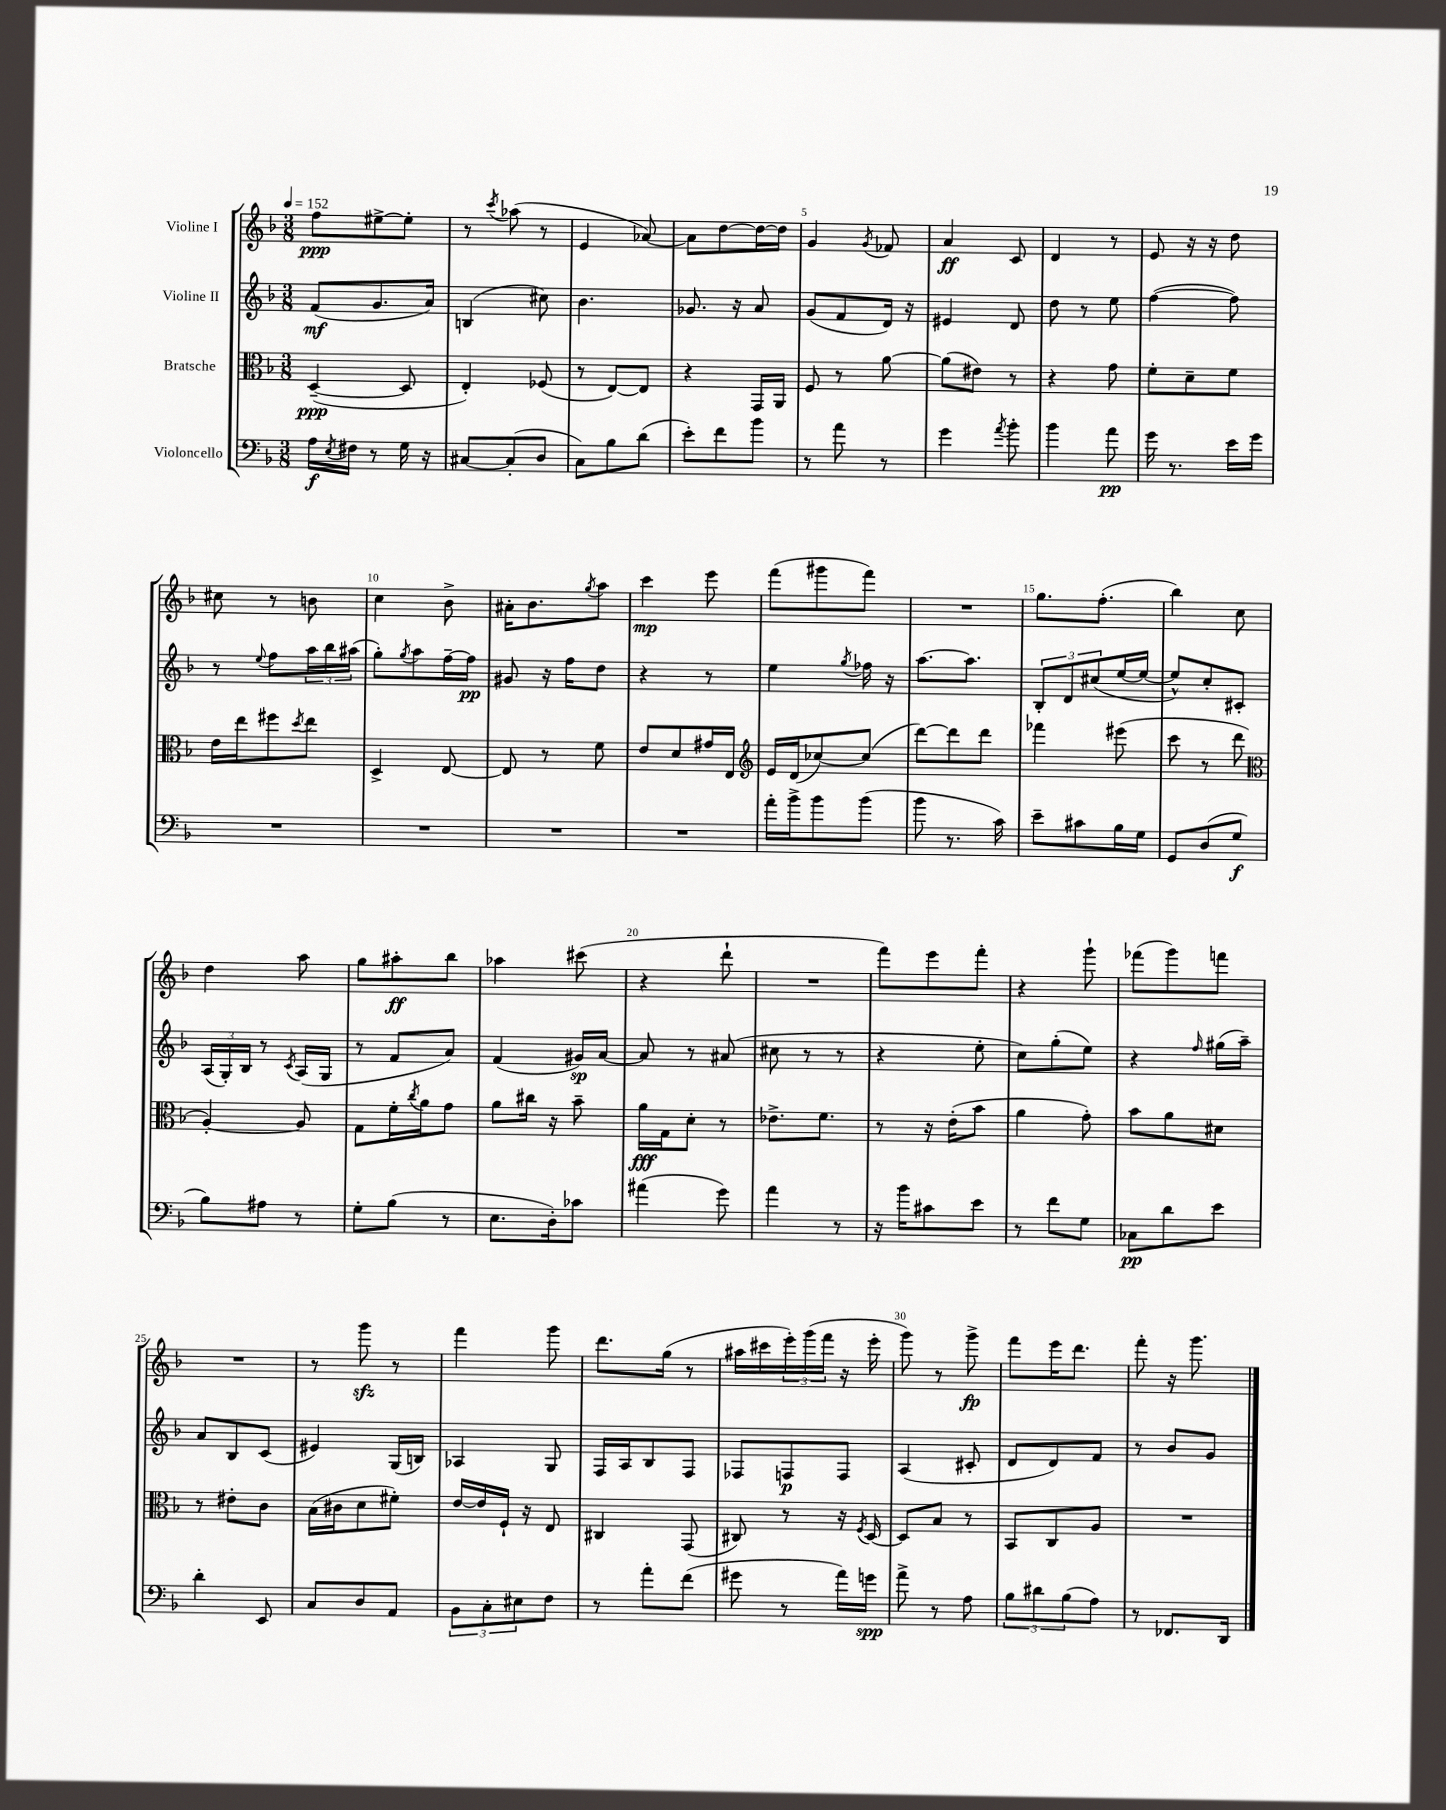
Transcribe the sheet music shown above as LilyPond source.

<<
\new StaffGroup <<
\new Staff = "s0" \with { instrumentName = "Violine I" } {
    \clef treble \key f \major \numericTimeSignature \time 3/8 \tempo 4 = 152
    f''8\ppp eis''8~-> eis''8-. |
    r8 \acciaccatura { c'''8 } aes''8( r8 |
    e'4 aes'8~) |
    aes'8 d''8~ d''16~ d''16 |
    g'4 \acciaccatura { g'8 } fes'8 |
    a'4\ff c'8 |
    d'4 r8 |
    e'8 r16 r16 d''8 |
    cis''8 r8 b'8 |
    c''4 bes'8-> |
    ais'16-. bes'8. \acciaccatura { g''8 } a''8 |
    c'''4\mp e'''8 |
    f'''8( gis'''8 f'''8) |
    R4. |
    g''8. f''8.-.( |
    bes''4) c''8 |
    d''4 a''8 |
    g''8 ais''8-.\ff bes''8 |
    aes''4 cis'''8( |
    r4 d'''8-! |
    R4. |
    f'''8) e'''8 f'''8-. |
    r4 g'''8-! |
    fes'''8( g'''8) f'''8 |
    R4. |
    r8 g'''8\sfz r8 |
    f'''4 g'''8 |
    d'''8. g''16( r8 |
    ais''16 cis'''16 \tuplet 3/2 { e'''16-.) g'''16( f'''16 } r16 e'''16-. |
    g'''8) r8 g'''8->\fp |
    f'''8 e'''16 d'''8. |
    f'''8-. r16 g'''8. \bar "|." |
}
\new Staff = "s1" \with { instrumentName = "Violine II" } {
    \clef treble \key f \major \numericTimeSignature \time 3/8
    f'8\mf( g'8. a'16) |
    b4( cis''8) |
    bes'4. |
    ges'8. r16 a'8 |
    g'8( f'8 d'16) r16 |
    eis'4 d'8 |
    d''8 r8 e''8 |
    f''4~( f''8) |
    r8 \appoggiatura { e''8 } f''8 \tuplet 3/2 { a''16 bes''16 ais''16( } |
    g''8-.) \acciaccatura { g''8 } a''8 f''16~-- f''16\pp |
    gis'8 r16 f''16 d''8 |
    r4 r8 |
    e''4 \acciaccatura { g''8 } fes''16 r16 |
    a''8.~ a''8. |
    \tuplet 3/2 { bes8-. d'8 cis''8( } e''16~ e''16~ |
    e''8-^) c''8-. cis'8-. |
    \tuplet 3/2 { a16( g16-.) bes16 } r8 \acciaccatura { c'8 } a16( g16 |
    r8 f'8 a'8) |
    f'4( gis'16\sp) a'16~ |
    a'8 r8 ais'8( |
    cis''8 r8 r8 |
    r4 e''8-. |
    c''8) g''8-.( e''8) |
    r4 \grace { f''16 } gis''16( a''16--) |
    a'8 bes8 c'8( |
    eis'4) g16( b16) |
    aes4 g8 |
    f16 a16 bes8 f8 |
    fes8 f8\p f8 |
    a4( cis'8-. |
    d'8 d'8) f'8 |
    r8 bes'8 g'8 \bar "|." |
}
\new Staff = "s2" \with { instrumentName = "Bratsche" } {
    \clef alto \key f \major \numericTimeSignature \time 3/8
    d4~--\ppp( d8 |
    e4-.) fes8( |
    r8 e8~) e8 |
    r4 g,16 a,16 |
    f8 r8 a'8~ |
    a'8( eis'8) r8 |
    r4 g'8 |
    f'8-. d'8-- f'8 |
    e'16 e''16 fis''8 \acciaccatura { d''8 } e''8 |
    d4-> e8~ |
    e8 r8 f'8 |
    e'8 d'8 gis'16 e16 |
    \clef treble e'16 d'16( ces''8~) ces''8( |
    d'''8~) d'''8 d'''8 |
    fes'''4 eis'''8( |
    c'''8 r8 d'''8 |
    \clef alto a4~-.) a8 |
    g8 f'16-. \acciaccatura { c''8 } a'16 g'8 |
    a'8 cis''16 r16 bes'8-- |
    a'16\fff g16 d'8-. r8 |
    ees'8.-> f'8. |
    r8 r16 e'16-.( bes'8 |
    a'4 g'8-.) |
    bes'8 a'8 dis'8 |
    r8 eis'8-. c'8 |
    bes16( cis'16 d'8 fis'8-.) |
    e'16~ e'16 f16-! r16 e8 |
    cis4 g,8( |
    cis8) r8 r16 \acciaccatura { f8 } d16~ |
    d8 bes8 r8 |
    bes,8 c8 a8 |
    R4. \bar "|." |
}
\new Staff = "s3" \with { instrumentName = "Violoncello" } {
    \clef bass \key f \major \numericTimeSignature \time 3/8
    a16\f \acciaccatura { e8 } fis16 r8 g16 r16 |
    cis8~ cis8-.( d8 |
    c8) bes8 d'8( |
    e'8-.) f'8 bes'8 |
    r8 a'8 r8 |
    g'4 \acciaccatura { a'8 } bes'8-. |
    bes'4 a'8\pp |
    g'16 r8. e'16 g'16 |
    R4. |
    R4. |
    R4. |
    R4. |
    a'16-. bes'16-> bes'8 bes'8( |
    bes'8 r8. c'16) |
    e'8-- cis'8 bes16 g16 |
    g,8 d8( g8\f |
    bes8) ais8 r8 |
    g8-. bes8( r8 |
    e8. d16-.) ces'8 |
    ais'4( g'8) |
    a'4 r8 |
    r16 bes'16 cis'8 e'8 |
    r8 f'8 g8 |
    ces8\pp d'8 e'8 |
    d'4-. e,8 |
    c8 d8 a,8 |
    \tuplet 3/2 { bes,8 c8-. eis8 } f8 |
    r8 a'8-. f'8( |
    gis'8 r8 a'16) g'16\spp |
    a'8-> r8 a8 |
    \tuplet 3/2 { bes8 dis'8 bes8( } a8) |
    r8 fes,8. d,16 \bar "|." |
}
>>
>>
\layout { \context { \Score \override BarNumber.break-visibility = ##(#f #t #t) barNumberVisibility = #(every-nth-bar-number-visible 5) } }
